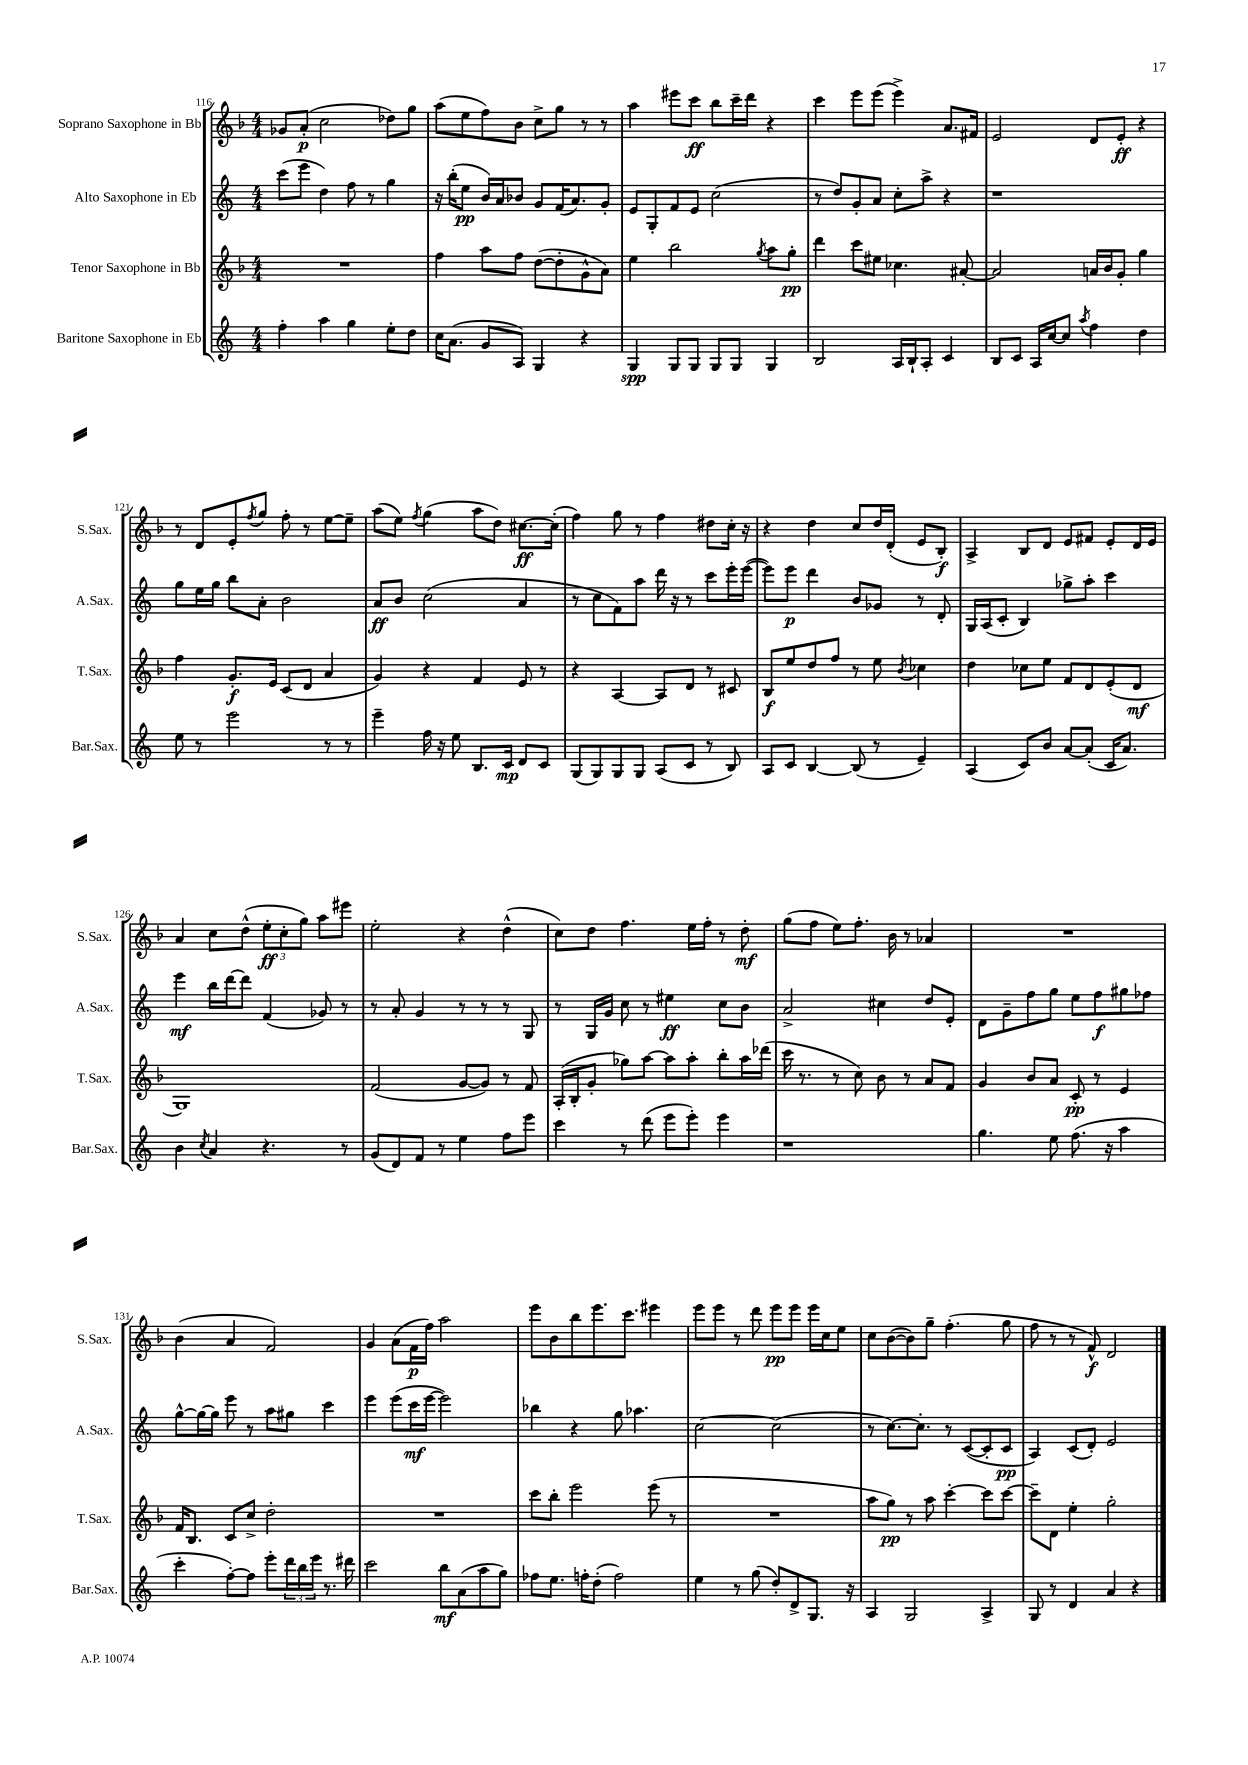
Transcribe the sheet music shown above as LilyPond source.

<<
\new StaffGroup <<
\new Staff = "s0" \with { instrumentName = "Soprano Saxophone in Bb" shortInstrumentName = "S.Sax." } {
    \clef treble \key f \major \numericTimeSignature \time 4/4
    ges'8 a'8-.\p( c''2 des''8) g''8 |
    a''8( e''8 f''8) bes'8 c''8-> g''8 r8 r8 |
    a''4 eis'''8 c'''8\ff bes''8 c'''16-- d'''16 r4 |
    c'''4 e'''8 e'''8( e'''4->) a'8. fis'16 |
    e'2 d'8 e'8-.\ff r4 |
    r8 d'8 e'8-. \acciaccatura { f''8 } g''8 f''8-. r8 e''8~ e''8-- |
    a''8( e''8) \acciaccatura { f''8 } g''4( a''8 d''8) cis''8.~\ff cis''16-.( |
    f''4) g''8 r8 f''4 dis''8 c''16-. r16 |
    r4 d''4 c''8 d''16 d'16-.( e'8 bes8-.\f) |
    a4-> bes8 d'8 e'8 fis'8 e'8-. d'16 e'16 |
    a'4 c''8 d''8-^( \tuplet 3/2 { e''8-.\ff c''8-. g''8) } a''8 eis'''8 |
    e''2-. r4 d''4-^( |
    c''8) d''8 f''4. e''16 f''16-. r8 d''8-.\mf |
    g''8( f''8 e''8) f''8.-. bes'16 r8 aes'4 |
    R1 |
    bes'4( a'4 f'2) |
    g'4 a'8( f'16\p f''16) a''2 |
    e'''8 bes'8 bes''8 e'''8. c'''8. eis'''4 |
    e'''8 e'''8 r8 d'''8 e'''8\pp e'''8 e'''16 c''16 e''8 |
    c''8 bes'8~( bes'8) g''8-- f''4.-.( g''8 |
    f''8 r8 r8 f'8-^\f) d'2 \bar "|." |
}
\new Staff = "s1" \with { instrumentName = "Alto Saxophone in Eb" shortInstrumentName = "A.Sax." } {
    \clef treble \key c \major \numericTimeSignature \time 4/4
    c'''8( e'''8 d''4) f''8 r8 g''4 |
    r16 b''16-.( e''8\pp b'16) a'16 bes'8 g'8 f'16( a'8.) g'8-. |
    e'8 g8-. f'8 e'8 c''2( |
    r8 d''8) g'8-. a'8 c''8-. a''8-> r4 |
    r1 |
    g''8 e''16 g''16 b''8 a'8-. b'2 |
    a'8\ff b'8 c''2( a'4 |
    r8 c''8 f'8) a''8 d'''16 r16 r8 c'''8 e'''16-. e'''16~( |
    e'''8) e'''8\p d'''4 b'8 ges'8 r8 d'8-. |
    g16 a16( c'8-. b4) ges''8-> a''8-. c'''4 |
    e'''4\mf b''16 d'''16~ d'''8 f'4( ges'8) r8 |
    r8 a'8-. g'4 r8 r8 r8 g8 |
    r8 g16 g'16 c''8 r8 eis''4\ff c''8 b'8 |
    a'2-> cis''4 d''8 e'8-. |
    d'8 g'8-- f''8 g''8 e''8 f''8\f gis''8 fes''8 |
    g''8~-^ g''16~ g''16 e'''8 r8 a''8 gis''8 c'''4 |
    e'''4 e'''8( c'''16\mf e'''16~ e'''2) |
    bes''4 r4 g''8 aes''4. |
    c''2~ c''2( |
    r8 c''8.~) c''8.-. r8 c'8~( c'8-. c'8\pp |
    a4) c'8( d'8-.) e'2 \bar "|." |
}
\new Staff = "s2" \with { instrumentName = "Tenor Saxophone in Bb" shortInstrumentName = "T.Sax." } {
    \clef treble \key f \major \numericTimeSignature \time 4/4
    R1 |
    f''4 a''8 f''8 d''8~( d''8-. g'8-^ a'8) |
    e''4 bes''2 \acciaccatura { g''8 } a''8 g''8-.\pp |
    d'''4 c'''8 eis''8 ces''4. ais'8~-. |
    ais'2 a'16 bes'16 g'8-. g''4 |
    f''4 g'8.-.\f e'16 c'8( d'8 a'4 |
    g'4) r4 f'4 e'8 r8 |
    r4 a4~ a8 d'8 r8 cis'8 |
    bes8\f e''8 d''8 f''8 r8 e''8 \acciaccatura { bes'8 } ces''4 |
    d''4 ces''8 e''8 f'8 d'8 e'8-.( d'8\mf |
    g1) |
    f'2( g'8~ g'8) r8 f'8 |
    a16-.( bes16-. g'8-. ges''8) a''8~ a''8 a''8-. bes''8-. a''16 des'''16( |
    c'''16 r8. r8 c''8) bes'8 r8 a'8 f'8 |
    g'4 bes'8 a'8 c'8-.\pp r8 e'4 |
    f'16 bes8. c'8 c''8-> d''2-. |
    R1 |
    c'''8 bes''8-. e'''2 e'''8( r8 |
    R1 |
    a''8 g''8\pp) r8 a''8 c'''4~-. c'''8 c'''8~ |
    c'''8-- d'8 e''4-. g''2-. \bar "|." |
}
\new Staff = "s3" \with { instrumentName = "Baritone Saxophone in Eb" shortInstrumentName = "Bar.Sax." } {
    \clef treble \key c \major \numericTimeSignature \time 4/4
    f''4-. a''4 g''4 e''8-. d''8 |
    c''16 a'8.( g'8 a8) g4 r4 |
    g4\spp g8 g8 g8 g8 g4 |
    b2 a16 b16-! a8-. c'4 |
    b8 c'8 a16 c''16~ c''8 \acciaccatura { a''8 } f''4 d''4 |
    e''8 r8 e'''2 r8 r8 |
    e'''4-- f''16 r16 e''8 b8. c'16\mp d'8 c'8 |
    g8( g8) g8 g8 a8( c'8 r8 b8) |
    a8 c'8 b4~ b8( r8 e'4--) |
    a4( c'8) b'8 a'8~ a'8-.( c'16 a'8.) |
    b'4 \acciaccatura { c''8 } a'4 r4. r8 |
    g'8( d'8) f'8 r8 e''4 f''8 e'''8 |
    c'''4 r8 d'''8( e'''8 e'''8-.) e'''4 |
    r1 |
    g''4. e''8 f''8.( r16 a''4 |
    c'''4-. f''8~-.) f''8 e'''8-. \tuplet 3/2 { d'''16 b''16 e'''16 } r8. dis'''16 |
    c'''2 b''8\mf a'8( a''8 g''8) |
    fes''8 e''8. f''16-. d''8-.( f''2) |
    e''4 r8 g''8( d''8-.) d'8-> g8. r16 |
    a4 g2 a4-> |
    g8 r8 d'4 a'4 r4 \bar "|." |
}
>>
>>
\layout { \context { \Score currentBarNumber = #116 } }
